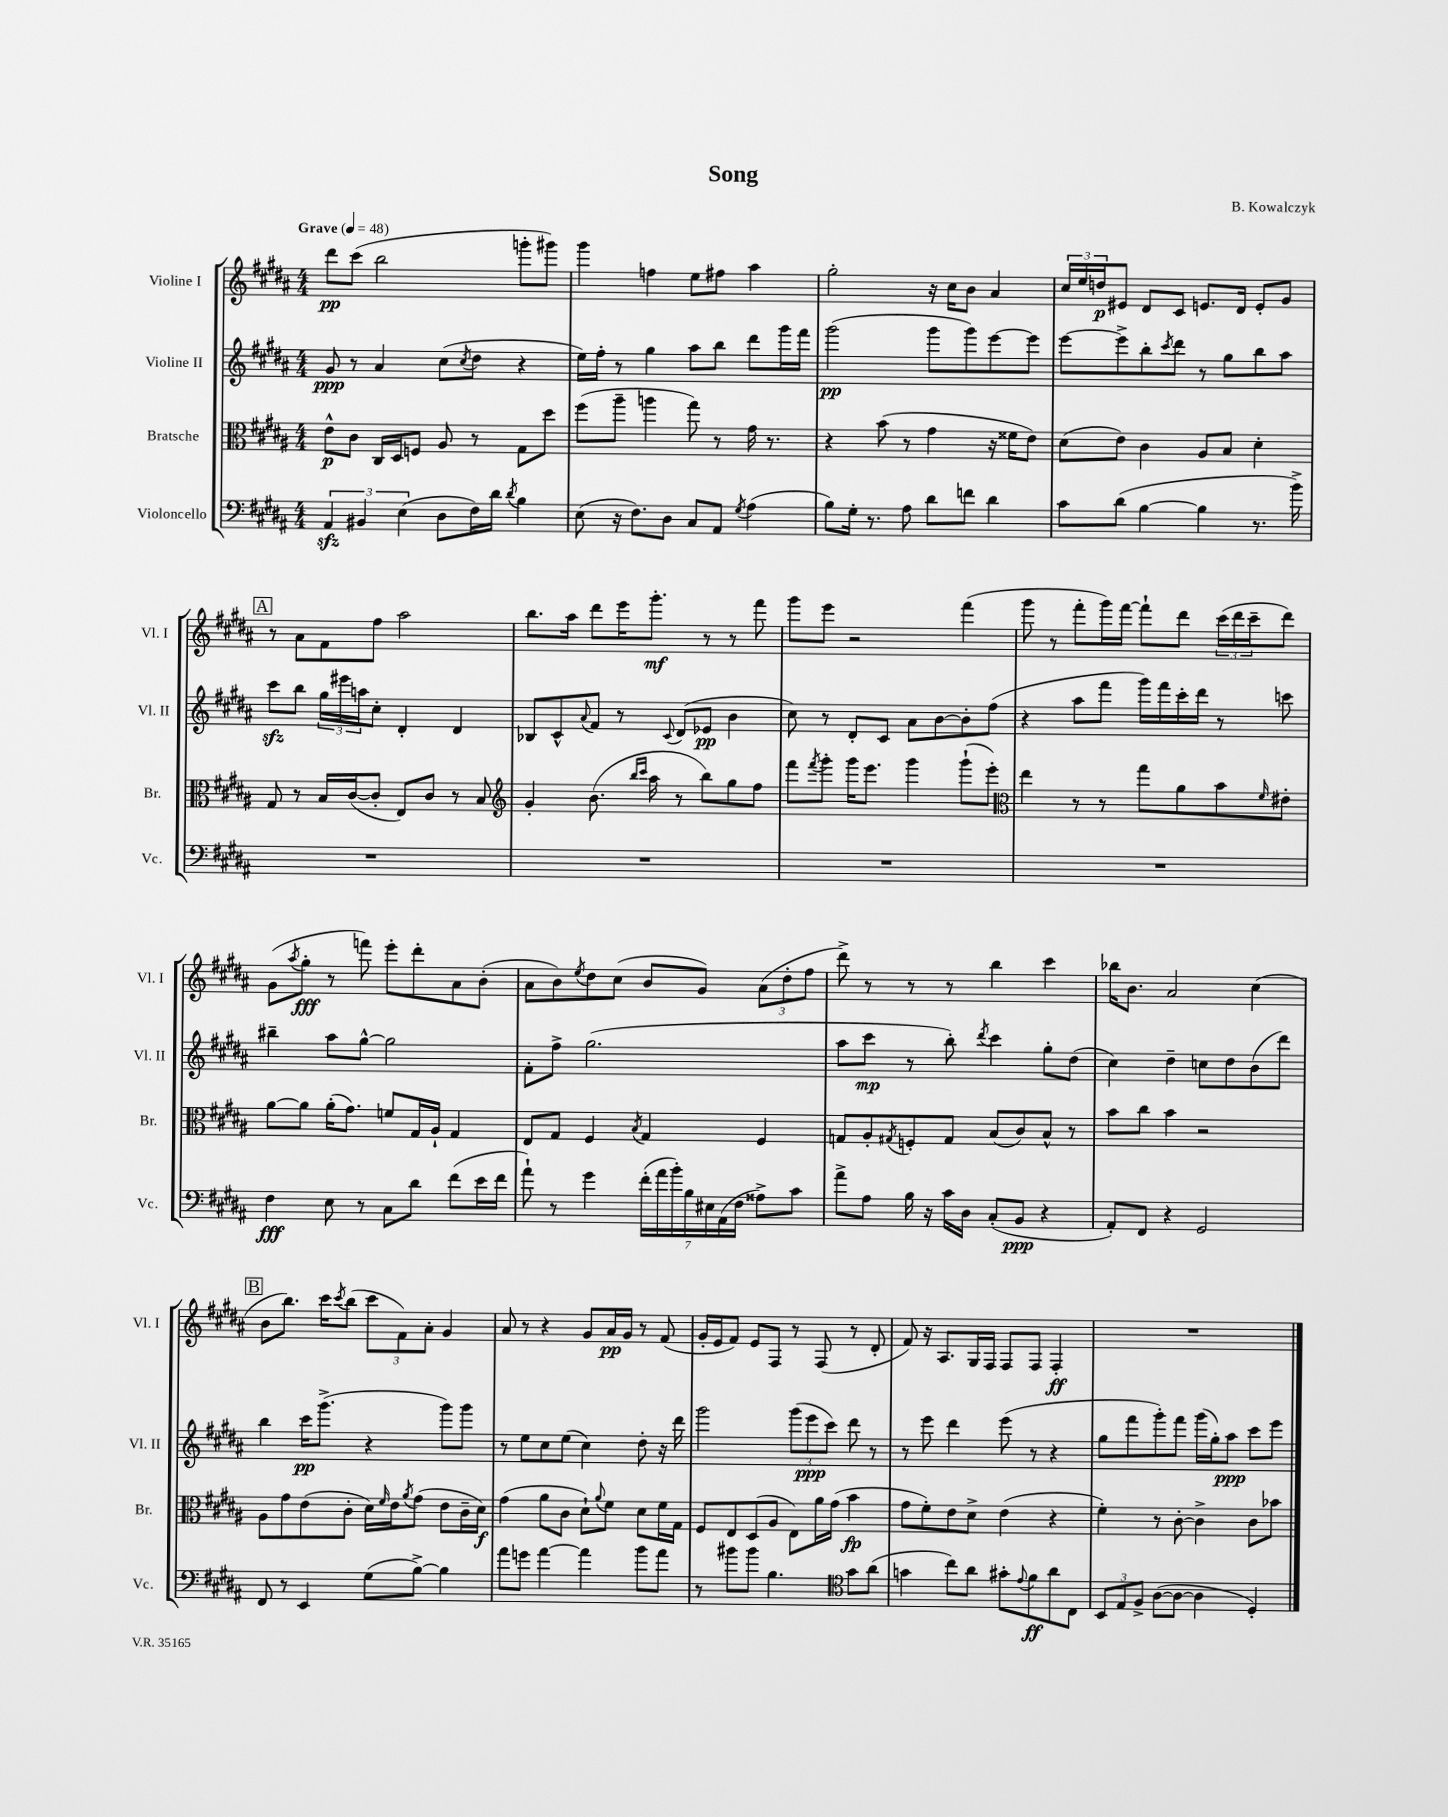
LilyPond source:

\header { title = "Song" composer = "B. Kowalczyk" }
<<
\new StaffGroup <<
\new Staff = "s0" \with { instrumentName = "Violine I" shortInstrumentName = "Vl. I" } {
    \clef treble \key b \major \numericTimeSignature \time 4/4 \tempo "Grave" 4 = 48
    dis'''8\pp cis'''8( b''2 g'''8-. gis'''8) |
    gis'''4 f''4 e''8 fis''8 ais''4 |
    gis''2-. r16 cis''16 b'8 ais'4 |
    \tuplet 3/2 { cis''16 e''16 d''16\p } eis'8 dis'8 cis'8 e'8. dis'16 e'8-. gis'8 |
    \mark \markup { \box "A" } r8 ais'8 fis'8 fis''8 ais''2 |
    b''8. ais''16 dis'''8 e'''16 gis'''8.-.\mf r8 r8 fis'''8 |
    gis'''8 e'''8 r2 fis'''4( |
    gis'''8 r8 fis'''8-. gis'''16) fis'''16~ fis'''8-! dis'''8 \tuplet 3/2 { cis'''16( dis'''16 cis'''16-- } dis'''8) |
    gis'8( \acciaccatura { ais''8 } gis''8-.\fff r8 f'''8) e'''8-. dis'''8-. ais'8 b'8-.( |
    ais'8 b'8) \acciaccatura { e''8 } dis''8 cis''8( b'8 gis'8) \tuplet 3/2 { ais'8( dis''8-. fis''8 } |
    dis'''8->) r8 r8 r8 b''4 cis'''4 |
    bes''16 b'8. ais'2 cis''4( |
    \mark \markup { \box "B" } b'8 b''8.) cis'''16 \acciaccatura { cis'''8 } b''8( \tuplet 3/2 { cis'''8 fis'8) ais'8-. } gis'4 |
    ais'8 r8 r4 gis'8 ais'16\pp gis'16 r8 fis'8( |
    gis'16-. e'16 fis'8) e'8 fis8 r8 fis8( r8 dis'8-. |
    fis'8) r16 ais8. gis16 fis16 fis8 fis8 fis4-.\ff |
    R1 \bar "|." |
}
\new Staff = "s1" \with { instrumentName = "Violine II" shortInstrumentName = "Vl. II" } {
    \clef treble \key b \major \numericTimeSignature \time 4/4
    gis'8\ppp r8 ais'4 cis''8( \acciaccatura { cis''8 } dis''8 r4 |
    e''16) fis''16-. r8 gis''4 ais''8 b''8 dis'''8 gis'''16 fis'''16 |
    gis'''2\pp( gis'''8 gis'''8) e'''8~ e'''8 |
    e'''8~ e'''8-> b''8-. \acciaccatura { cis'''8 } dis'''8 r8 gis''8 b''8 ais''8 |
    \mark \markup { \box "A" } cis'''8\sfz b''8 \tuplet 3/2 { gis''16 eis'''16 a''16 } cis''8-. dis'4-. dis'4 |
    bes8 cis'8-^ \appoggiatura { ais'8 } fis'8 r8 \appoggiatura { cis'8 } dis'8( ees'8\pp b'4 |
    cis''8) r8 dis'8-. cis'8 ais'8 b'8~ b'8-. fis''8( |
    r4 ais''8 fis'''8 gis'''16) fis'''16 cis'''16-. dis'''16 r8 c'''8 |
    bis''4-- ais''8 gis''8~-^ gis''2 |
    fis'8-. fis''8-> gis''2.( |
    ais''8 cis'''8\mp r8 b''8-.) \acciaccatura { dis'''8 } cis'''4 gis''8-. dis''8( |
    cis''4) dis''4-- c''8 dis''8 b'8( dis'''8) |
    \mark \markup { \box "B" } b''4 cis'''16\pp gis'''8.->( r4 gis'''8) gis'''8 |
    r8 e''8 cis''8 e''8( cis''4) dis''8-. r16 dis'''16 |
    gis'''2 \tuplet 3/2 { gis'''8( e'''8\ppp cis'''8) } dis'''8 r8 |
    r8 e'''8 dis'''4 e'''8( r8 r4 |
    gis''8 fis'''8 gis'''8-.) fis'''8 gis'''16( gis''16-.) ais''8\ppp cis'''8 e'''8 \bar "|." |
}
\new Staff = "s2" \with { instrumentName = "Bratsche" shortInstrumentName = "Br." } {
    \clef alto \key b \major \numericTimeSignature \time 4/4
    e'8-^\p cis'8 cis16 dis16 f8 ais8 r8 gis8 dis''8 |
    fis''8( ais''8-- a''4 gis''8) r8 gis'16 r8. |
    r4 b'8( r8 gis'4 r16 fisis'16 e'8) |
    dis'8( e'8) cis'4 ais8 b8 dis'4-. |
    \mark \markup { \box "A" } gis8 r8 b16 cis'16~( cis'8-. e8) cis'8 r8 b8 |
    \clef treble gis'4-. b'8.( \grace { b''16 cis'''16 } ais''16 r8 b''8) gis''8 fis''8 |
    fis'''8 \acciaccatura { fis'''8 } gis'''8-. gis'''16 e'''8. gis'''4 gis'''8-!( e'''8-.) |
    \clef alto e''4 r8 r8 gis''8 ais'8 b'8 \grace { fis'16 } eis'8-. |
    ais'8~ ais'8 ais'16-.( gis'8.) f'8 gis16 ais16-! gis4 |
    e8 gis8 fis4 \acciaccatura { b8 } gis4 fis4 |
    g8 ais8-. \acciaccatura { gis8 } f8-. gis8 b8( cis'8) b8-^ r8 |
    b'8 cis''8 b'4 r2 |
    \mark \markup { \box "B" } ais8 gis'8 e'8( cis'8-. dis'16) \grace { fis'16 } e'16 \acciaccatura { ais'8 } gis'8( e'8 cis'16-- dis'16\f) |
    gis'4( ais'8 cis'8 dis'8-!) \appoggiatura { ais'8 } fis'8 dis'8 fis'16 gis16 |
    fis8 e8 dis8( ais8 e8) ais'16 gis'16( b'4\fp |
    gis'8 fis'8-.) e'8 dis'8-> e'4( r4 |
    fis'4-.) r8 cis'8~-. cis'4-> cis'8 bes'8 \bar "|." |
}
\new Staff = "s3" \with { instrumentName = "Violoncello" shortInstrumentName = "Vc." } {
    \clef bass \key b \major \numericTimeSignature \time 4/4
    \tuplet 3/2 { ais,4\sfz bis,4 e4( } dis8 fis16) dis'16 \acciaccatura { dis'8 } b4 |
    e8( r16 fis8.) dis8 cis8 ais,8 \acciaccatura { gis8 } ais4( |
    b8) gis16-. r8. ais8 dis'8 f'8 dis'4 |
    cis'8 dis'8( b4~ b4 r8. b'16->) |
    \mark \markup { \box "A" } R1 |
    R1 |
    R1 |
    R1 |
    fis4\fff e8 r8 cis8 dis'8 fis'8( e'16 fis'16 |
    ais'8-!) r8 gis'4 \tuplet 7/4 { fis'16-.( ais'16 b'16-.) b16 eis16 ais,16( fis16 } aisis8->) cis'8 |
    ais'8-> ais8 b16 r16 cis'16 dis16 cis8-.( b,8\ppp r4 |
    ais,8-.) fis,8 r4 gis,2 |
    \mark \markup { \box "B" } fis,8 r8 e,4 gis8( b8~->) b4 |
    ais'8 g'8 ais'4~ ais'4 b'8 ais'8 |
    r8 bis'8 bis'8 b4. \clef tenor gis'8 ais'8( |
    g'4 cis''8) ais'8 gis'8-. \appoggiatura { e'8 } fis'8\ff ais'8 cis8 |
    \tuplet 3/2 { b,8 e8 fis8-> } ais8~( ais8~ ais4 dis4-.) \bar "|." |
}
>>
>>
\layout { \context { \Score \remove "Bar_number_engraver" } }
